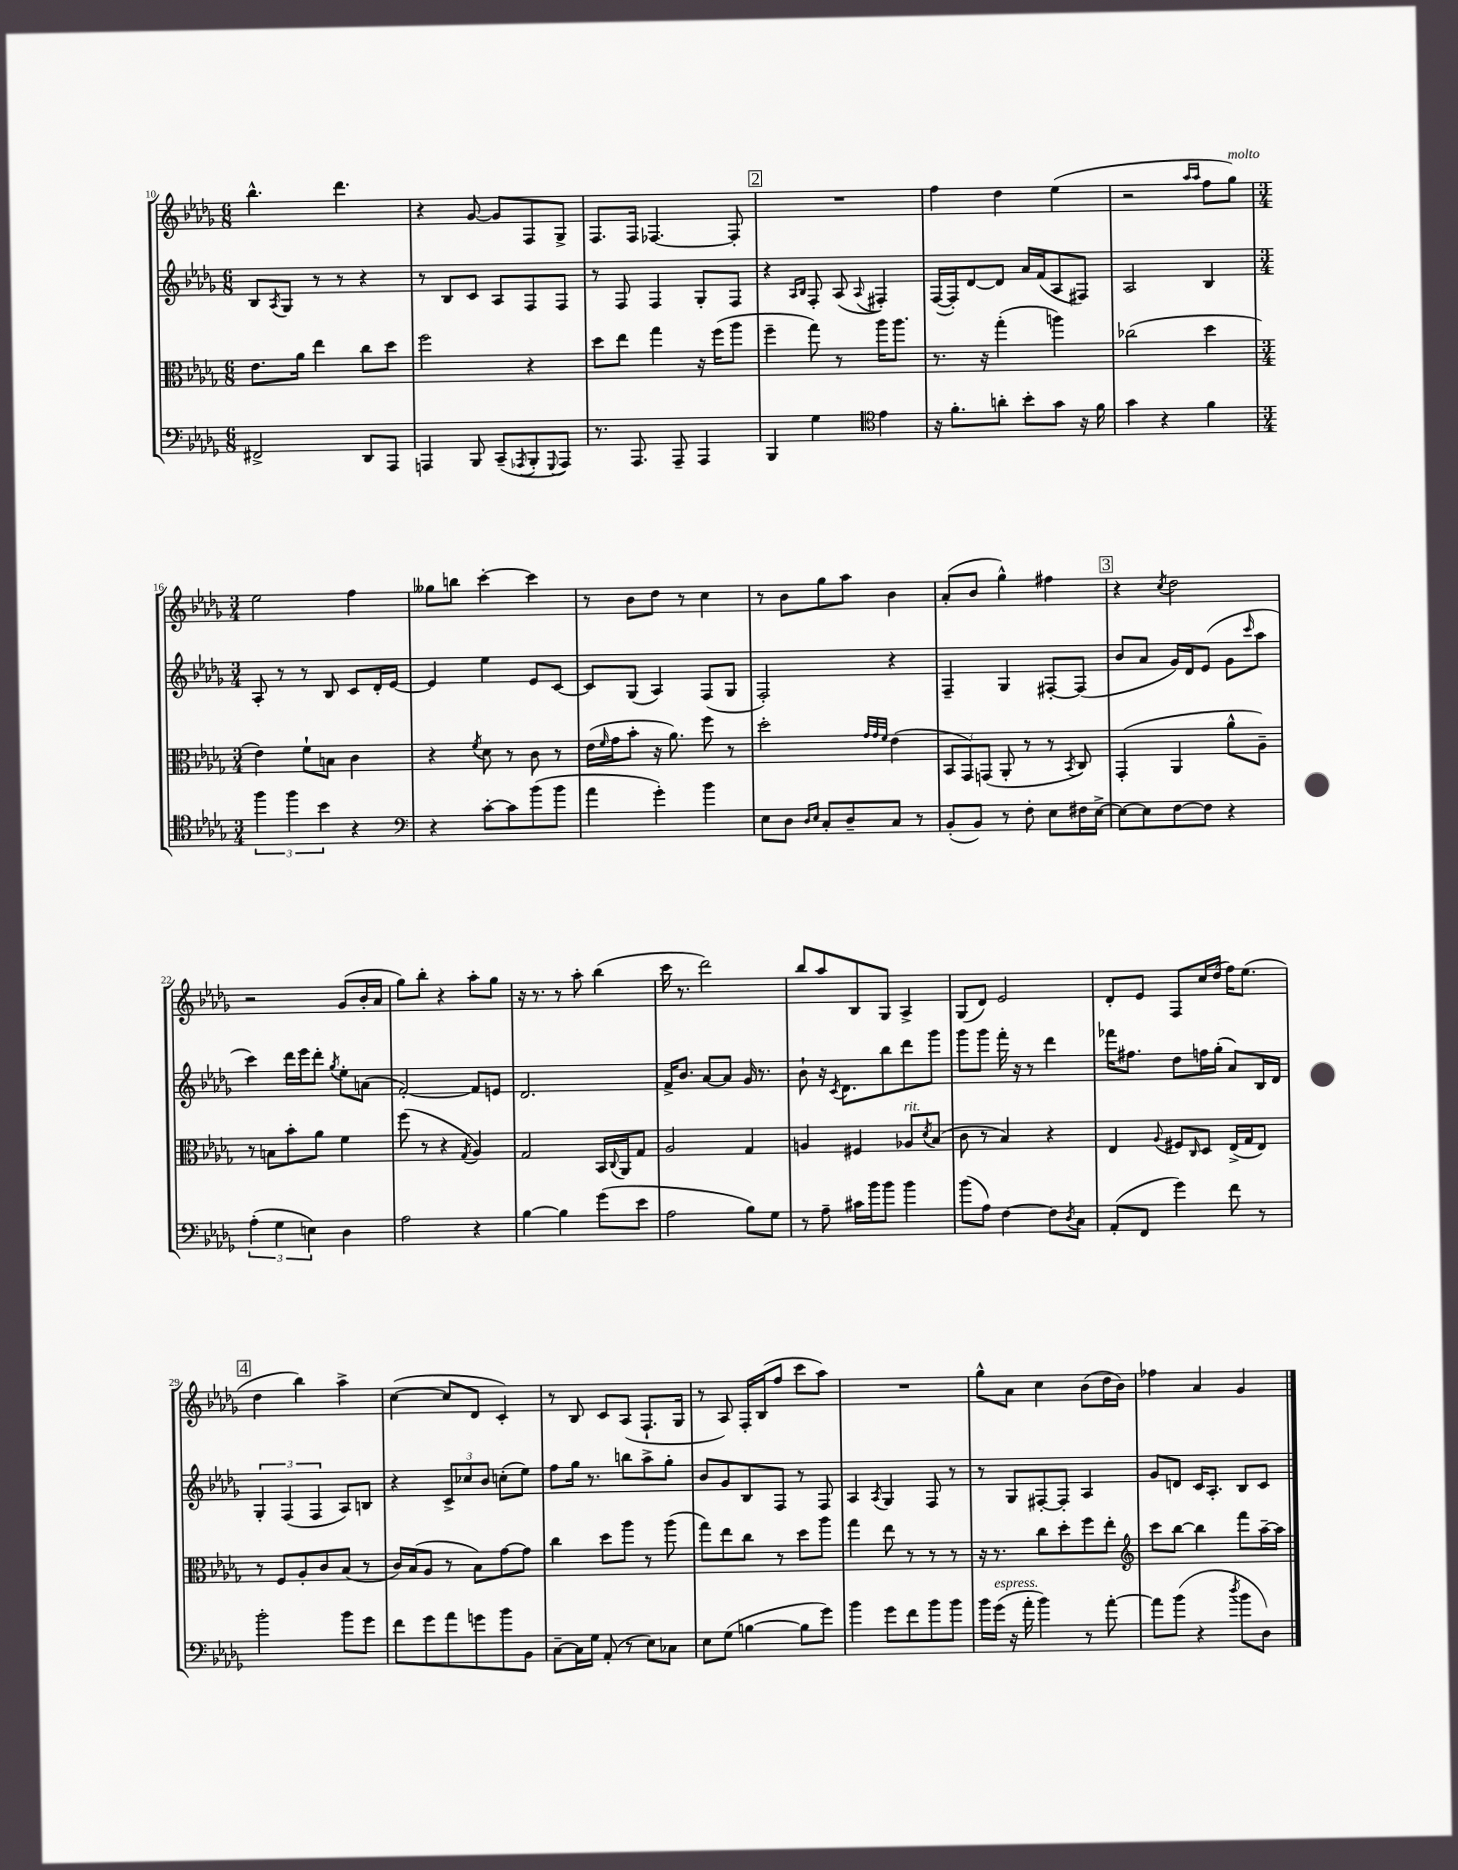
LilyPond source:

<<
\new StaffGroup <<
\new Staff = "s0" {
    \clef treble \key des \major \numericTimeSignature \time 6/8
    bes''4.-^ des'''4. |
    r4 ges'8~ ges'8 f8 ges8-> |
    f8. f16 fes4.~ fes8-. |
    \mark \markup { \box "2" } R2. |
    f''4 des''4 ees''4( |
    r2 \grace { aes''16 aes''16 } f''8 ges''8^\markup { \italic "molto" }) |
    \numericTimeSignature \time 3/4 ees''2 f''4 |
    geses''8 b''8 c'''4~-. c'''4 |
    r8 bes'8 des''8 r8 c''4 |
    r8 bes'8 ges''8 aes''8 bes'4 |
    aes'8-.( bes'8 ges''4-^) fis''4 |
    \mark \markup { \box "3" } r4 \acciaccatura { c''8 } des''2 |
    r2 ges'8( bes'16-. aes'16 |
    ges''8) bes''8-. r4 aes''8-. ges''8 |
    r16 r8. r8 aes''8-. bes''4( |
    c'''16 r8. des'''2) |
    bes''8 aes''8 bes8 ges8 aes4-> |
    ges8( des'8) ees'2 |
    des'8-. ees'8 f8 c''16 des''16( f''16) ees''8.( |
    \mark \markup { \box "4" } des''4 bes''4) aes''4-> |
    c''4~( c''8 des'8 c'4-.) |
    r8 bes8 c'8 aes8( f8.-! ges16 |
    r8 aes8) f16-. bes16( f''8 c'''8 aes''8) |
    R2. |
    ges''8-^ aes'8 c''4 bes'8( des''16 bes'16) |
    fes''4 aes'4 ges'4 \bar "|." |
}
\new Staff = "s1" {
    \clef treble \key des \major \numericTimeSignature \time 6/8
    bes8 \acciaccatura { aes8 } ges8 r8 r8 r4 |
    r8 bes8 c'8 aes8 f8 f8 |
    r8 f8 f4 ges8-. f8 |
    \mark \markup { \box "2" } r4 \grace { aes16 bes16 } f8-. aes8( \appoggiatura { aes8 } fis4-.) |
    f16~( f16-.) des'8~ des'8 aes'16 f'16( aes8 fis8) |
    aes2 bes4 |
    \numericTimeSignature \time 3/4 aes8-. r8 r8 bes8 c'8 des'16-. ees'16~ |
    ees'4 ees''4 ees'8 c'8~ |
    c'8 ges8( aes4) f8( ges8 |
    f2-.) r4 |
    f4-- ges4 fis8~-. fis8( |
    \mark \markup { \box "3" } bes'8 aes'8 ges'16) des'16 ees'8( ges'8 \grace { c'''16 } aes''8 |
    c'''4) des'''16 ees'''16 des'''8-. \acciaccatura { ges''8 } ees''8-. a'8( |
    f'2~-.) f'8 e'8 |
    des'2. |
    f'16-> bes'8. aes'8~ aes'8 ges'16 r8. |
    bes'8-! r16 \acciaccatura { c'8 } des'8. bes''8 des'''8 ges'''8 |
    ges'''8 ges'''8 f'''16-. r16 r8 des'''4 |
    fes'''16 fis''8. des''8 f''16 ges''16-.( aes'8) bes16 des'16 |
    \mark \markup { \box "4" } \tuplet 3/2 { ges4-. f4( f4 } aes8) b8 |
    r4 \tuplet 3/2 { c'8-> ces''8 bes'8 } c''8-.( ees''8) |
    f''8 ges''16 r8. b''8 aes''8-> ges''8-. |
    bes'8 ges'8 bes8 f8 r8 f8 |
    aes4 \acciaccatura { aes8 } ges4 f8 r8 |
    r8 ges8 fis8~-. fis8-. aes4 |
    ges'8 d'8 c'16 aes8.-. bes8 c'8 \bar "|." |
}
\new Staff = "s2" {
    \clef alto \key des \major \numericTimeSignature \time 6/8
    ees'8. aes'16 ees''4 c''8 des''8 |
    f''2 r4 |
    des''8 ees''8 ges''4 r16 f''16( aes''8 |
    \mark \markup { \box "2" } f''4-- ges''8) r8 aes''16 aes''8. |
    r8. r16 ges''4-.( a''4) |
    ces''2( des''4 |
    \numericTimeSignature \time 3/4 ees'4) f'8-! b8 c'4 |
    r4 \acciaccatura { f'8 } des'8 r8 c'8 r8 |
    ees'16( \grace { f'16 } ges'16 bes'8-. r16 aes'8.) f''8 r8 |
    des''2-. \grace { ges'32 ges'32 f'32 } ees'4( |
    \tuplet 3/2 { bes,8 ges,8) g,8( } aes,8-. r8 r8 \acciaccatura { bes,8 } c8) |
    \mark \markup { \box "3" } ges,4-.( aes,4 aes'8-^ aes8--) |
    r8 b8 bes'8-. aes'8 f'4 |
    f''8( r8 r4 \acciaccatura { ges8 } aes4) |
    ges2 bes,16 \appoggiatura { c8 } aes,16 ges8 |
    aes2 ges4 |
    a4 fis4 aes8^\markup { \italic "rit." } \acciaccatura { des'8 } bes8( |
    c'8 r8 bes4) r4 |
    ees4 \appoggiatura { aes8 } fis8 \grace { c16 } des8 ees16->( ges16 ees8) |
    \mark \markup { \box "4" } r8 f8 aes8-. c'8 bes8( r8 |
    c'16) bes16( aes8 r8 bes8) ges'8~ ges'8 |
    c''4 des''8 aes''8 r8 aes''8( |
    ges''8) ees''8 c''8 r8 des''8 aes''8 |
    ges''4 ees''8 r8 r8 r8 |
    r16 r8. c''8 des''8-. f''8 ees''8-. |
    \clef treble c'''8 bes''8~ bes''4 f'''8 aes''16~-- aes''16 \bar "|." |
}
\new Staff = "s3" {
    \clef bass \key des \major \numericTimeSignature \time 6/8
    fis,2-> des,8 aes,,8 |
    a,,4 bes,,8 c,8--( \acciaccatura { aes,,8 } bes,,8-. \appoggiatura { ges,,8 } aes,,8) |
    r8. aes,,8. aes,,8-- aes,,4 |
    \mark \markup { \box "2" } bes,,4 ges4 \clef tenor ees'4 |
    r16 f'8.-. a'8-. bes'8-. ges'8 r16 f'16 |
    ges'4 r4 f'4 |
    \numericTimeSignature \time 3/4 \tuplet 3/2 { f''4 f''4 bes'4 } r4 |
    \clef bass r4 c'8~-. c'8 bes'8( bes'8 |
    aes'4 ges'4-.) bes'4 |
    ees8 des8 \grace { des16 ees16 } c8-. des8-- c8 r8 |
    bes,8-.( bes,8) r8 f8-. ees8 fis16 ees16~-> |
    \mark \markup { \box "3" } ees8~ ees8 f8~ f8 r4 |
    \tuplet 3/2 { aes4-.( ges4 e4) } des4 |
    aes2 r4 |
    bes4~ bes4 ges'8( ees'8 |
    aes2 bes8) ges8 |
    r8 aes8-- cis'16 bes'16 bes'8 bes'4 |
    bes'8( aes8) f4~ f8 \acciaccatura { des8 } c8 |
    aes,8-.( f,8 ges'4) f'8 r8 |
    \mark \markup { \box "4" } bes'2-. bes'8 ges'8 |
    f'8 ges'8 aes'8 g'8 bes'8 bes,8 |
    c8~-- c16 ges16 aes,8-.( r8 ees8) ces8 |
    ees8 ges8( b4~ b8 ges'8) |
    bes'4 ges'8 f'8 bes'8 bes'8 |
    bes'16 ges'16^\markup { \italic "espress." }( r16 aes'16-. bes'4) r8 aes'8~-. |
    aes'8 bes'8( r4 \acciaccatura { des''8 } bes'8 des8) \bar "|." |
}
>>
>>
\layout { \context { \Score currentBarNumber = #10 } }
